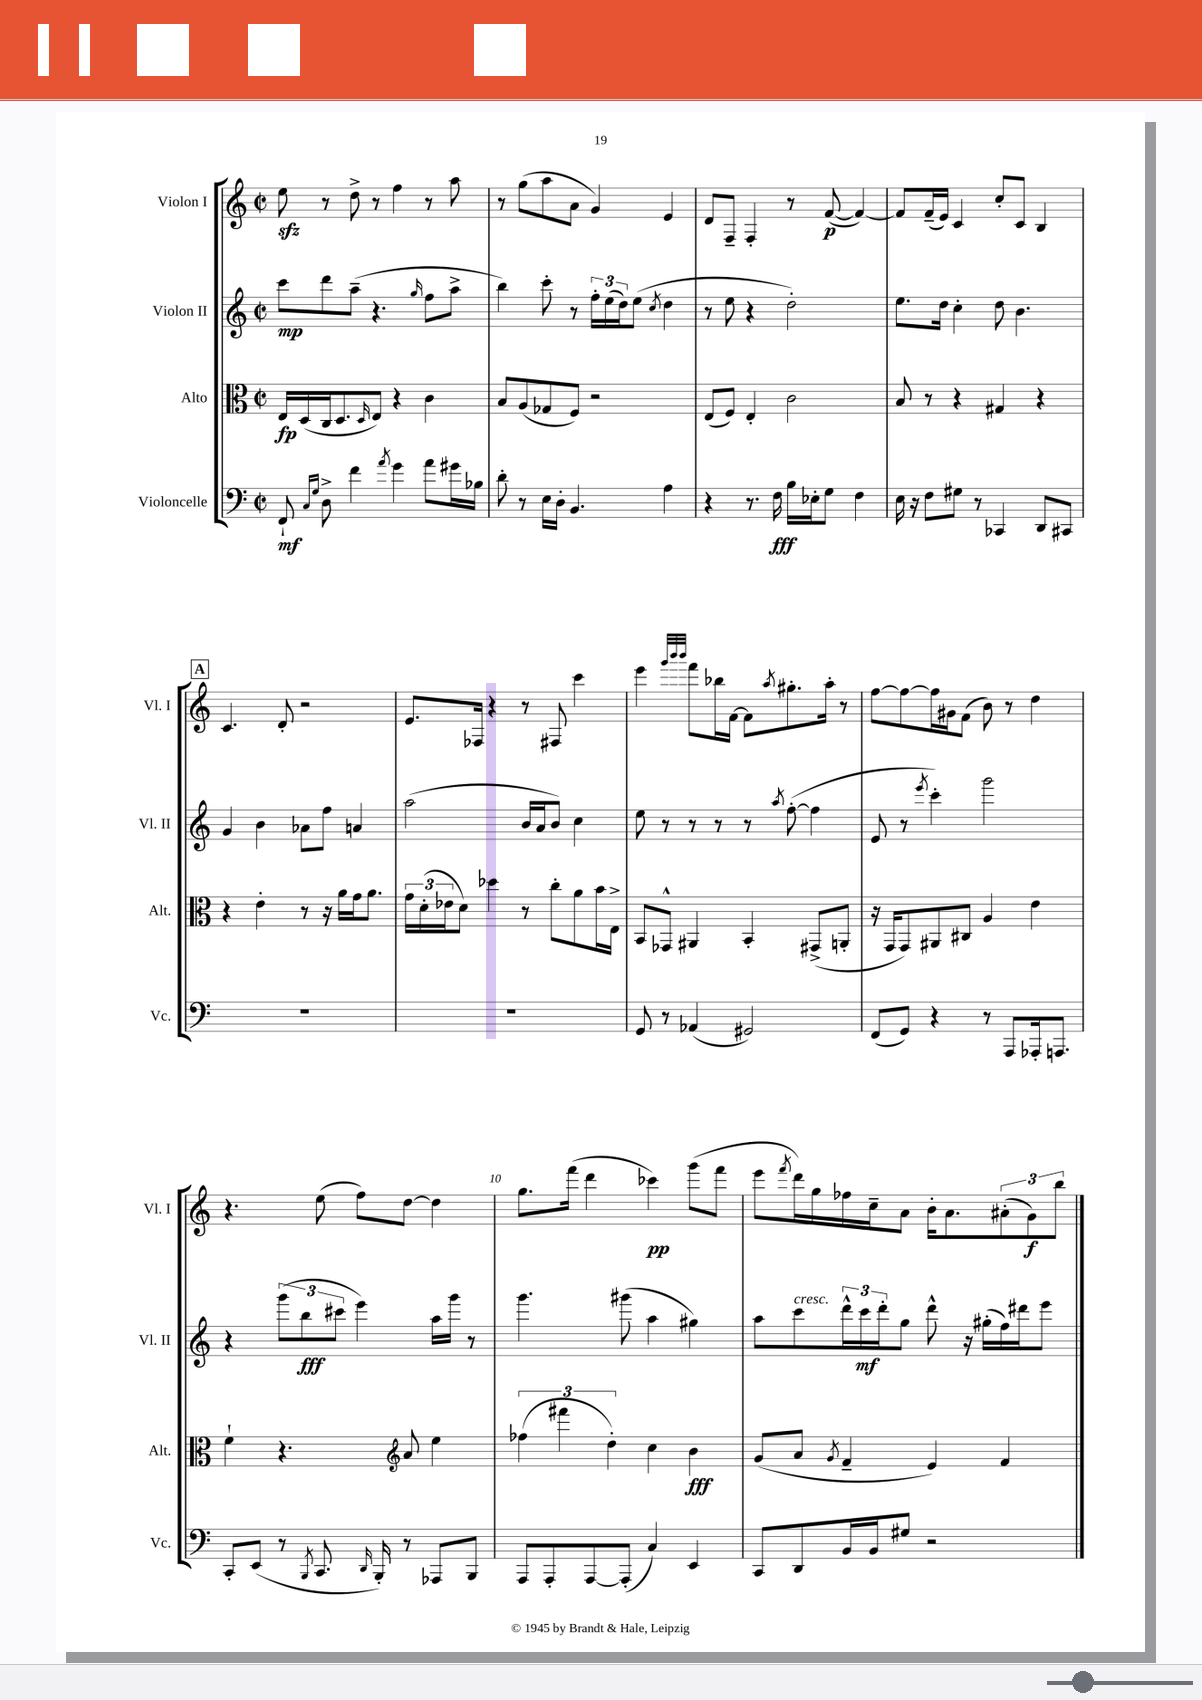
<<
\new StaffGroup <<
\new Staff = "s0" \with { instrumentName = "Violon I" shortInstrumentName = "Vl. I" } {
    \clef treble \key c \major \defaultTimeSignature \time 2/2
    e''8\sfz r8 d''8-> r8 f''4 r8 a''8 |
    r8 g''8( a''8 a'8 g'4) e'4 |
    d'8 f8-- f4-. r8 f'8~\p( f'4~) |
    f'8 f'16--( e'16) c'4 c''8-. c'8 b4 |
    \mark \markup { \box "A" } c'4. d'8-. r2 |
    e'8. fes16 r4 r8 fis8 c'''4 |
    e'''4 \grace { g'''32 b'''32 b'''32 } f'''8 bes''16 f'16~ f'8 \acciaccatura { a''8 } gis''8.-. a''16-. r8 |
    f''8~ f''8~ f''16 gis'16 f'8( b'8) r8 d''4 |
    r4. e''8( f''8) d''8~ d''4 |
    g''8. f'''16( d'''4 ces'''4\pp) g'''8( f'''8 |
    e'''8 \acciaccatura { f'''8 } d'''16) g''16 fes''16 c''16-- a'8 b'16-. a'8. \tuplet 3/2 { ais'8-.( g'8\f) b''8 } \bar "|." |
}
\new Staff = "s1" \with { instrumentName = "Violon II" shortInstrumentName = "Vl. II" } {
    \clef treble \key c \major \defaultTimeSignature \time 2/2
    c'''8\mp d'''8 a''8--( r4. \grace { g''16 } f''8 a''8-> |
    b''4) c'''8-. r8 \tuplet 3/2 { f''16-. e''16( d''16) } e''8( \acciaccatura { c''8 } d''4 |
    r8 e''8 r4 d''2-.) |
    e''8. d''16 c''4-. d''8 b'4. |
    \mark \markup { \box "A" } g'4 b'4 aes'8 f''8 a'4 |
    a''2( b'16 a'16 b'8) c''4 |
    e''8 r8 r8 r8 r8 \acciaccatura { a''8 } f''8~-.( f''4 |
    e'8 r8 \acciaccatura { e'''8 } c'''4-.) g'''2 |
    r4 \tuplet 3/2 { g'''8( b''8\fff cis'''8 } e'''4) a''16 g'''16 r8 |
    g'''4. gis'''8( a''4 gis''4) |
    a''8 c'''8^\markup { \italic "cresc." } \tuplet 3/2 { d'''16-^ c'''16\mf d'''16-. } g''8 d'''8-^ r16 gis''16-.( f''16) dis'''16 e'''8 \bar "|." |
}
\new Staff = "s2" \with { instrumentName = "Alto" shortInstrumentName = "Alt." } {
    \clef alto \key c \major \defaultTimeSignature \time 2/2
    e16\fp d16( c16 d8. \grace { d16 } e8) r4 c'4 |
    b8 a8( ges8 f8) r2 |
    e8( f8) e4-. c'2 |
    b8 r8 r4 gis4 r4 |
    \mark \markup { \box "A" } r4 e'4-. r8 r16 a'16 g'16 a'8. |
    \tuplet 3/2 { g'16 d'16-.( ees'16 } d'8) des''4 r8 c''8-. a'8 b'16 e16-> |
    b,8 ges,8-^ ais,4 b,4-. gis,8->( a,8-. |
    r16 g,16 g,8) ais,8 cis8 a4 e'4 |
    f'4-! r4. \clef treble a'8 e''4 |
    \tuplet 3/2 { fes''4( fis'''4 d''4-.) } c''4 b'4\fff |
    g'8( a'8 \acciaccatura { g'8 } f'4-- e'4) f'4 \bar "|." |
}
\new Staff = "s3" \with { instrumentName = "Violoncelle" shortInstrumentName = "Vc." } {
    \clef bass \key c \major \defaultTimeSignature \time 2/2
    f,8-!\mf \grace { c16 g16 } d8-> f'4 \acciaccatura { a'8 } g'4 a'8 gis'16 bes16 |
    d'8-. r8 e16 d16-. b,4. a4 |
    r4 r8. f16\fff b16 ees16-. g8 f4 |
    e16 r16 f8 gis8 r8 ces,4 d,8 cis,8 |
    \mark \markup { \box "A" } R1 |
    R1 |
    g,8 r8 aes,4( gis,2) |
    f,8( g,8) r4 r8 a,,8 aes,,16-. a,,8. |
    c,8-. e,8( r8 \acciaccatura { b,,8 } c,8. \grace { d,16 } b,,16-.) r8 aes,,8 b,,8 |
    a,,8 a,,8-. a,,8~ a,,8-.( c4) e,4 |
    c,8 d,8 b,16 b,16 gis8 r2 \bar "|." |
}
>>
>>
\layout { \context { \Score \override BarNumber.break-visibility = ##(#f #t #t) barNumberVisibility = #(every-nth-bar-number-visible 5) } }
